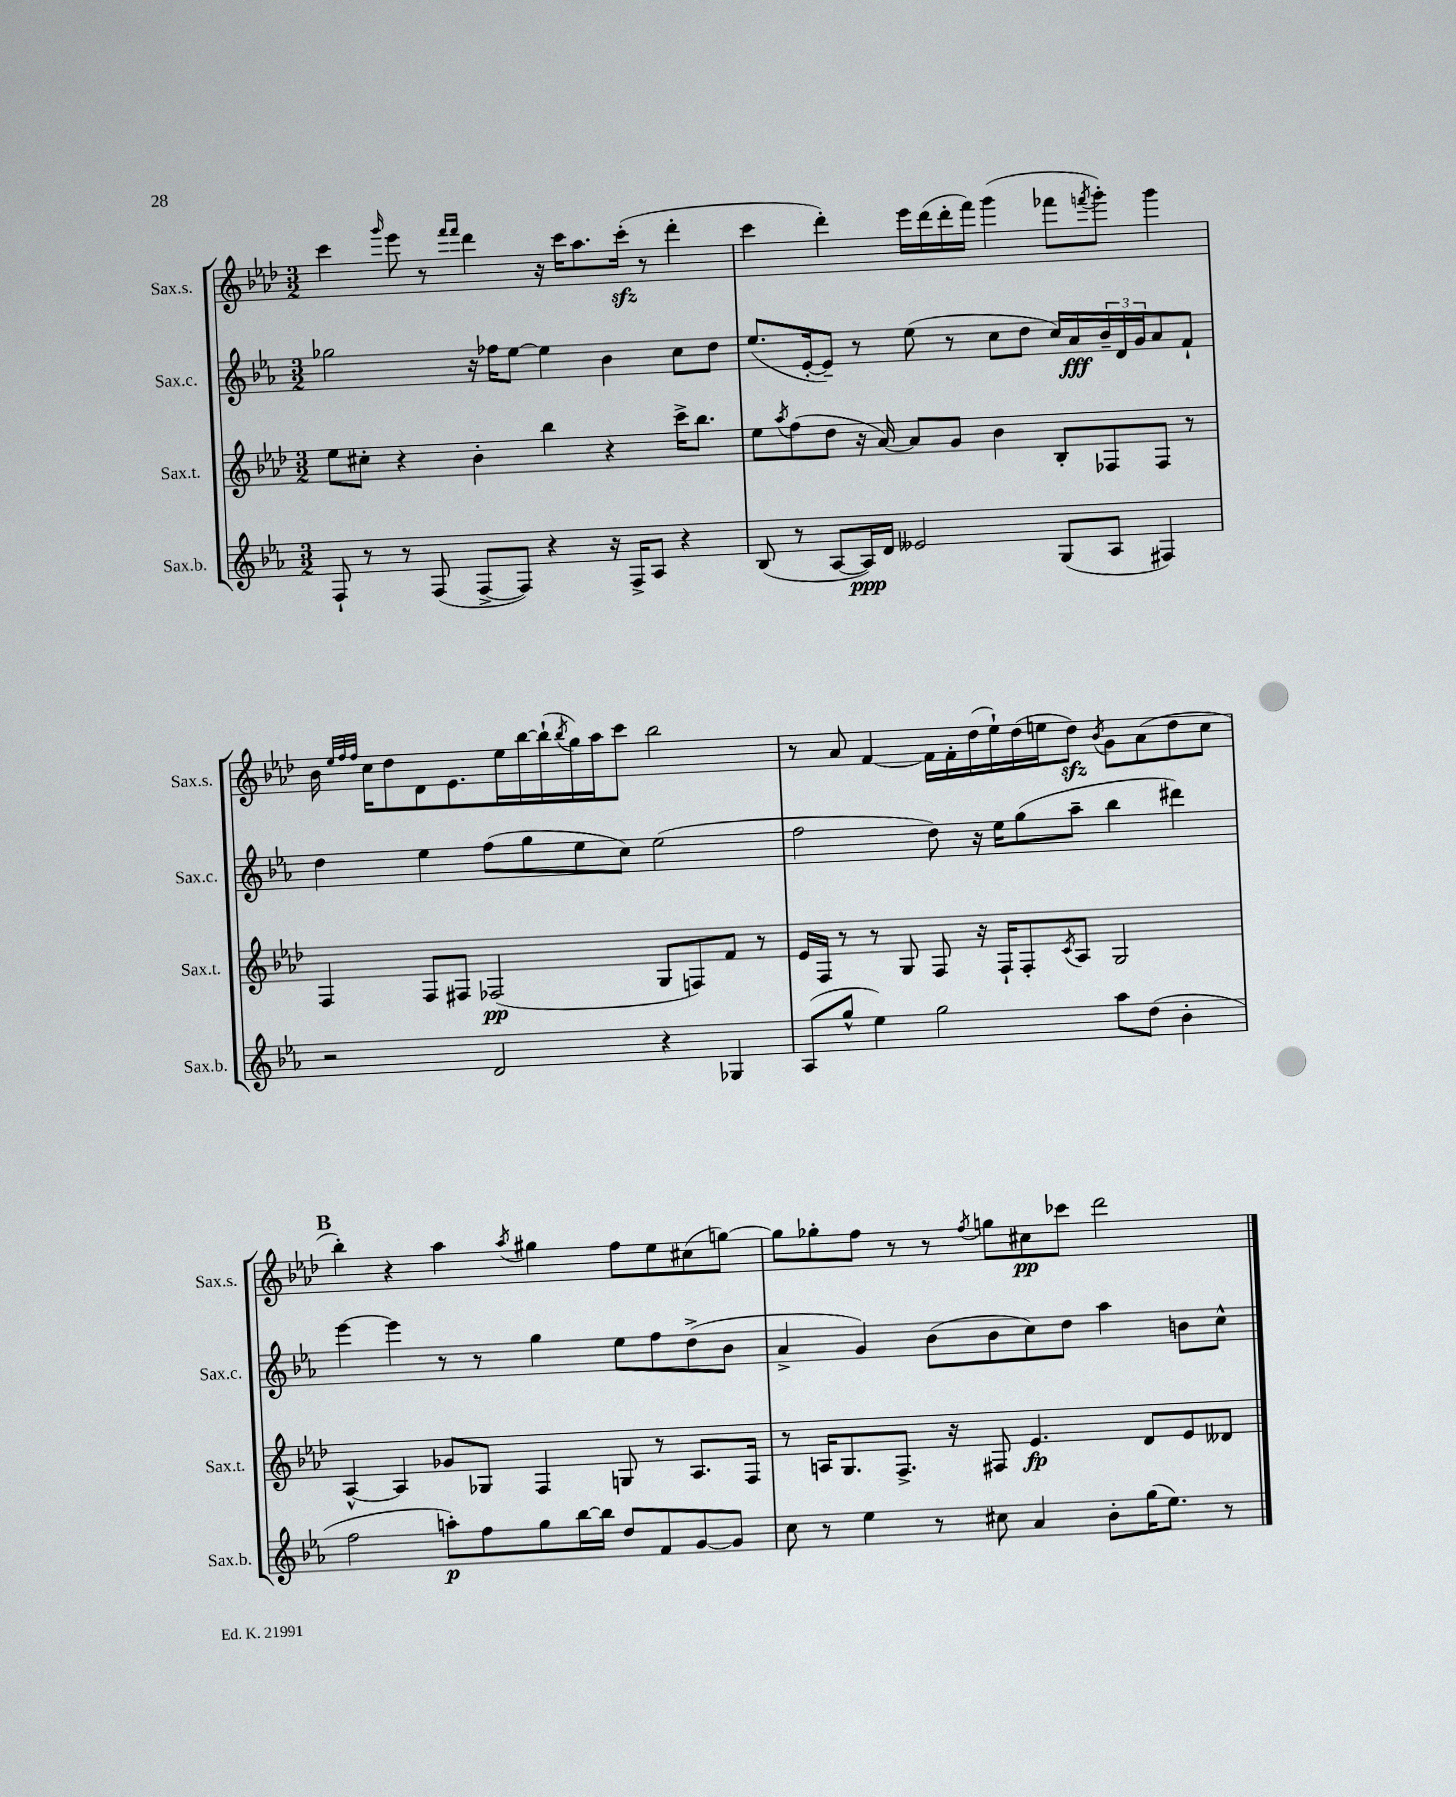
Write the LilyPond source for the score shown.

<<
\new StaffGroup <<
\new Staff = "s0" \with { instrumentName = "Sax.s." shortInstrumentName = "Sax.s." } {
    \clef treble \key aes \major \numericTimeSignature \time 3/2
    c'''4 \grace { g'''16 } ees'''8 r8 \grace { f'''16 f'''16 } des'''4 r16 c'''16 aes''8. c'''16-.\sfz( r8 des'''4-. |
    c'''4 des'''4-.) ees'''16 des'''16( des'''16-. f'''16) g'''4( fes'''8 \acciaccatura { f'''8 } g'''8-.) g'''4 |
    bes'16 \grace { ees''32 f''32 f''32 } c''16 des''8 des'8 ees'8. ees''16 bes''16~ bes''16-!( \acciaccatura { bes''8 } g''16) aes''16 c'''8 bes''2 |
    r8 aes'8 f'4~ f'16 f'16-. des''16( ees''16-!) des''16( e''16 des''8\sfz) \acciaccatura { bes'8 } g'8 aes'8( des''8 c''8 |
    \mark \markup { \bold "B" } bes''4-.) r4 aes''4 \acciaccatura { aes''8 } gis''4 f''8 ees''8 cis''8( g''8~) |
    g''8 ges''8-. f''8 r8 r8 \acciaccatura { f''8 } g''8 cis''8\pp ces'''8 des'''2 \bar "|." |
}
\new Staff = "s1" \with { instrumentName = "Sax.c." shortInstrumentName = "Sax.c." } {
    \clef treble \key ees \major \numericTimeSignature \time 3/2
    ges''2 r16 fes''16 ees''8~ ees''4 bes'4 c''8 d''8 |
    ees''8.( ees'16~-. ees'8--) r8 ees''8( r8 c''8 d''8 c''16) aes'16\fff \tuplet 3/2 { bes'16-- d'16 g'16 } aes'8 f'8-! |
    d''4 ees''4 f''8( g''8 ees''8 c''8) ees''2( |
    f''2 d''8) r16 ees''16 g''8( aes''8-- bes''4 dis'''4) |
    \mark \markup { \bold "B" } ees'''4~ ees'''4 r8 r8 g''4 ees''8 f''8 d''8->( bes'8 |
    aes'4-> g'4) bes'8( bes'8 c''8) d''8 aes''4 b'8 c''8-^ \bar "|." |
}
\new Staff = "s2" \with { instrumentName = "Sax.t." shortInstrumentName = "Sax.t." } {
    \clef treble \key aes \major \numericTimeSignature \time 3/2
    ees''8 cis''8-. r4 bes'4-. bes''4 r4 c'''16-> bes''8. |
    ees''8 \acciaccatura { aes''8 } f''8( des''8 r16 aes'16~) aes'8 g'8 bes'4 bes8-. fes8 fes8 r8 |
    f4 f8 fis8 fes2\pp( g8 f8) f'8 r8 |
    ees'16 f16 r8 r8 g8 f8 r16 f16-! f8-. \acciaccatura { c'8 } aes8 g2 |
    \mark \markup { \bold "B" } aes4~-^ aes4 ges'8 ges8 f4 g8 r8 aes8. f16 |
    r8 a16 g8. f8.-> r16 fis8 ees'4.\fp des'8 ees'8 deses'8 \bar "|." |
}
\new Staff = "s3" \with { instrumentName = "Sax.b." shortInstrumentName = "Sax.b." } {
    \clef treble \key ees \major \numericTimeSignature \time 3/2
    f8-! r8 r8 f8( f8~-> f8) r4 r16 f16-> aes8 r4 |
    bes8( r8 aes8~ aes16\ppp) d'16 eeses'2 g8( aes8 fis4) |
    r2 d'2 r4 ges4 |
    aes8( g''8-^ ees''4) g''2 aes''8 d''8( bes'4-. |
    \mark \markup { \bold "B" } f''2 a''8-.\p) f''8 g''8 bes''16~ bes''16 d''8 f'8 g'8~ g'8 |
    c''8 r8 ees''4 r8 cis''8 aes'4 bes'8-. g''16( ees''8.) r8 \bar "|." |
}
>>
>>
\layout { \context { \Score \remove "Bar_number_engraver" } }
